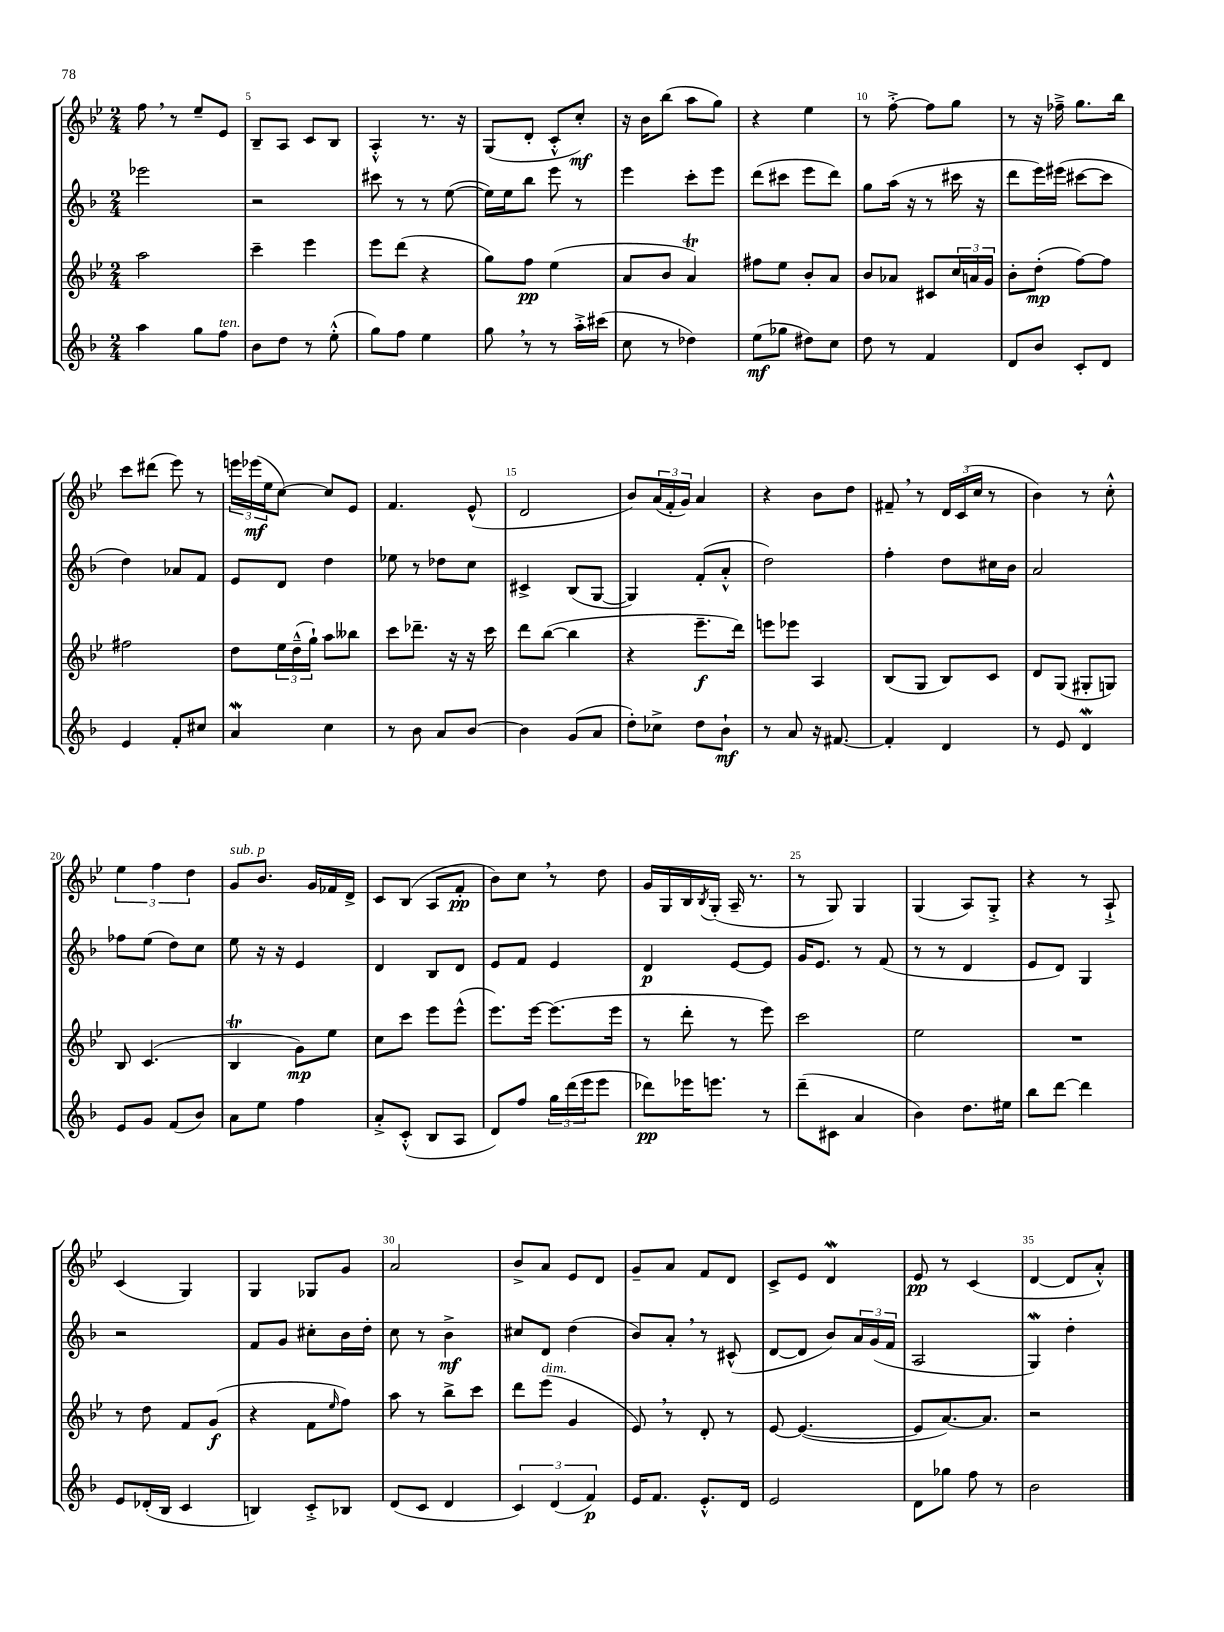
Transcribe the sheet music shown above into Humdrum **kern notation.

**kern	**kern	**kern	**kern
*staff4	*staff3	*staff2	*staff1
*clefG2	*clefG2	*clefG2	*clefG2
*k[b-]	*k[b-e-]	*k[b-]	*k[b-e-]
*M2/4	*M2/4	*M2/4	*M2/4
4aa\	2aa\	2eee-\	8ff\
.	.	.	8r
8gg\L	.	.	8ee-~/L
8ff\J	.	.	8e-/J
=	=	=	=
8b-\L	4ccc~\	2r	8B-~/L
8dd\J	.	.	8A/J
8r	4eee-\	.	8c/L
(8ee'^^\	.	.	8B-/J
=	=	=	=
8gg\L)	8eee-\L	8ccc#\	4A'^^/
8ff\J	(8ddd\J	8r	.
4ee\	4r	8r	8.r
.	.	([8ee\	.
.	.	.	16r
=	=	=	=
8gg\	8gg\L)	16ee\]LL)	(8G/L
.	.	16ee\J	.
8r	8ff\J	8bb-\J	8d'/J
8r	(4ee-\	8eee\	8c'^^/L
16aa'^\LL	.	8r	8cc'/J)
(16ccc#\JJ	.	.	.
=	=	=	=
8cc\	8a/L	4eee\	16r
.	.	.	16b-\LK
8r	8b-/J	.	(8bb-\J
4dd-\)	4a/)	8ccc'\L	8aa\L
.	.	8eee\J	8gg\J)
=	=	=	=
(8ee\L	8ff#\L	(8ddd\L	4r
8gg-\J	8ee-\J	8ccc#\J	.
8dd#\L)	8b-'/L	8eee\L	4ee-\
8cc\J	8a/J	8ddd\J)	.
=	=	=	=
8dd\	8b-/L	8gg\L	8r
8r	8a-/J	(16aa\Jk	[8ff'^\
.	.	16r	.
4f/	8c#/L	8r	8ff\]L
.	24cc/L	16ccc#\	8gg\J
.	24a/	.	.
.	.	16r	.
.	24g/JJ	.	.
=	=	=	=
8d/L	8b-'\L	8ddd\L	8r
8b-/J	(8dd'\J	16eee\L)	16r
.	.	(16eee#\JJ	16ff-~^\
8c'/L	[8ff\L)	[8ccc#\L	8.gg\L
8d/J	8ff\]J	8ccc#\]J	.
.	.	.	16bb-\Jk
=	=	=	=
4e/	2ff#\	4dd\)	8ccc\L
.	.	.	(8ddd#\J
8f'/L	.	8a-/L	8eee-\)
8cc#/J	.	8f/J	8r
=	=	=	=
4a/	8dd\L	8e/L	24eee\LL
.	.	.	(24eee-\
.	.	.	24ee-\J
.	24ee-\L	8d/J	[8cc\J)
.	(24dd~^^\	.	.
.	24gg`\JJ)	.	.
4cc\	8aa\L	4dd\	8cc/]L
.	8bb--\J	.	8e-/J
=	=	=	=
8r	8ccc\L	8ee-\	4.f/
8b-\	8.ddd-~\J	8r	.
8a/L	.	8dd-\L	.
.	16r	.	.
[8b-/J	16r	8cc\J	(8e-^^/
.	16ccc\	.	.
=	=	=	=
4b-\]	8ddd\L	4c#^/	2d/
.	([8bb-\J	.	.
(8g/L	4bb-\]	(8B-/L	.
8a/J	.	[8G/J	.
=	=	=	=
8dd'\L)	4r	4G/])	8b-/L)
8cc-^\J	.	.	(24a/L
.	.	.	24f'/
.	.	.	24g/JJ)
8dd\L	8.eee-~\L	(8f'/L	4a/
8b-`\J	.	8a'^^/J	.
.	16ddd\Jk)	.	.
=	=	=	=
8r	8eee\L	2dd\)	4r
8a/	8eee-\J	.	.
16r	4A/	.	8b-\L
[8.f#/	.	.	.
.	.	.	8dd\J
=	=	=	=
4f#'/]	(8B-/L	4ff'\	8f#~/
.	8G/J	.	8r
4d/	8B-/L)	8dd\L	24d/LL
.	.	.	(24c/
.	.	.	24cc/JJ
.	8c/J	16cc#\L	8r
.	.	16b-\JJ	.
=	=	=	=
8r	8d/L	2a/	4b-\)
8e/	(8G/J	.	.
4d/	8G#'/L	.	8r
.	8G/J)	.	8cc'^^\
=	=	=	=
8e/L	8B-/	8ff-\L	6ee-\
8g/J	(4.c/	(8ee\J	.
.	.	.	6ff\
(8f/L	.	8dd\L)	.
.	.	.	6dd\
8b-/J)	.	8cc\J	.
=	=	=	=
8a\L	4B-/	8ee\	8g/L
8ee\J	.	16r	8.b-/J
.	.	16r	.
4ff\	8g\L)	4e/	.
.	.	.	16g/LL
.	8ee-\J	.	16f-/
.	.	.	16d^/JJ
=	=	=	=
8a'^/L	8cc\L	4d/	8c/L
(8c'^^/J	8ccc\J	.	(8B-/J
8B-/L	8eee-\L	8B-/L	8A/L
8A/J	(8eee-^^\J	8d/J	8f'/J
=	=	=	=
8d/L)	8.eee-\L)	8e/L	8b-\L)
8ff/J	.	8f/J	8cc\J
.	[16eee-\Jk	.	.
24gg\LL	(8.eee-\]L	4e/	8r
(24ddd\	.	.	.
24eee\J	.	.	.
8eee\J	.	.	8dd\
.	16eee-\Jk	.	.
=	=	=	=
8ddd-\L)	8r	4d/	16g/LL
.	.	.	16G/
16eee-\K	8ddd'\	.	16B-/
.	.	.	8qB-/
8.eee\J	.	.	(16G'/JJ
.	8r	[8e/L	16A~/
.	.	.	8.r
8r	8eee-\)	8e/]J	.
=	=	=	=
(8ddd~\L	2ccc\	16g/LK	8r
.	.	8.e/J	.
8c#\J	.	.	8G/)
4a/	.	8r	4G/
.	.	(8f/	.
=	=	=	=
4b-\)	2ee-\	8r	(4G/
.	.	8r	.
8.dd\L	.	4d/	8A/L)
.	.	.	8G'^/J
16ee#\Jk	.	.	.
=	=	=	=
8bb-\L	2r	8e/L	4r
[8ddd\J	.	8d/J)	.
4ddd\]	.	4G/	8r
.	.	.	8A`^/
=	=	=	=
8e/L	8r	2r	(4c/
(16d-'/L	8dd\	.	.
16B-/JJ	.	.	.
4c/	8f/L	.	4G/)
.	(8g/J	.	.
=	=	=	=
4B/)	4r	8f/L	4G/
.	.	8g/J	.
8c'^/L	8f\L	8cc#'\L	8G-/L
.	16qqee-/	.	.
8B-/J	8ff\J)	16b-\L	8g/J
.	.	16dd'\JJ	.
=	=	=	=
(8d/L	8aa\	8cc\	2a/
8c/J	8r	8r	.
4d/	8bb-^\L	4b-^\	.
.	8ccc\J	.	.
=	=	=	=
6c/)	8ddd\L	8cc#/L	8b-^/L
.	(8eee-\J	8d/J	8a/J
(6d/	.	.	.
.	4g/	(4dd\	8e-/L
6f/)	.	.	.
.	.	.	8d/J
=	=	=	=
16e/LK	8e-/)	8b-/L)	8g~/L
8.f/J	.	.	.
.	8r	8a'/J	8a/J
8.e'^^/L	8d'/	8r	8f/L
.	8r	(8c#^^/	8d/J
16d/Jk	.	.	.
=	=	=	=
2e/	[8e-/	[8d/L	8c^/L
.	(4.e-/_	8d/]J	8e-/J
.	.	8b-/L)	4d/
.	.	24a/L	.
.	.	(24g/	.
.	.	24f/JJ	.
=	=	=	=
8d\L	8e-/]L	2A/	8e-/
8gg-\J	[8.a/)	.	8r
8ff\	.	.	(4c/
.	8.a/]J	.	.
8r	.	.	.
=	=	=	=
2b-\	2r	4G/)	[4d/
.	.	4dd'\	8d/]L
.	.	.	8a'^^/J)
==	==	==	==
*-	*-	*-	*-
